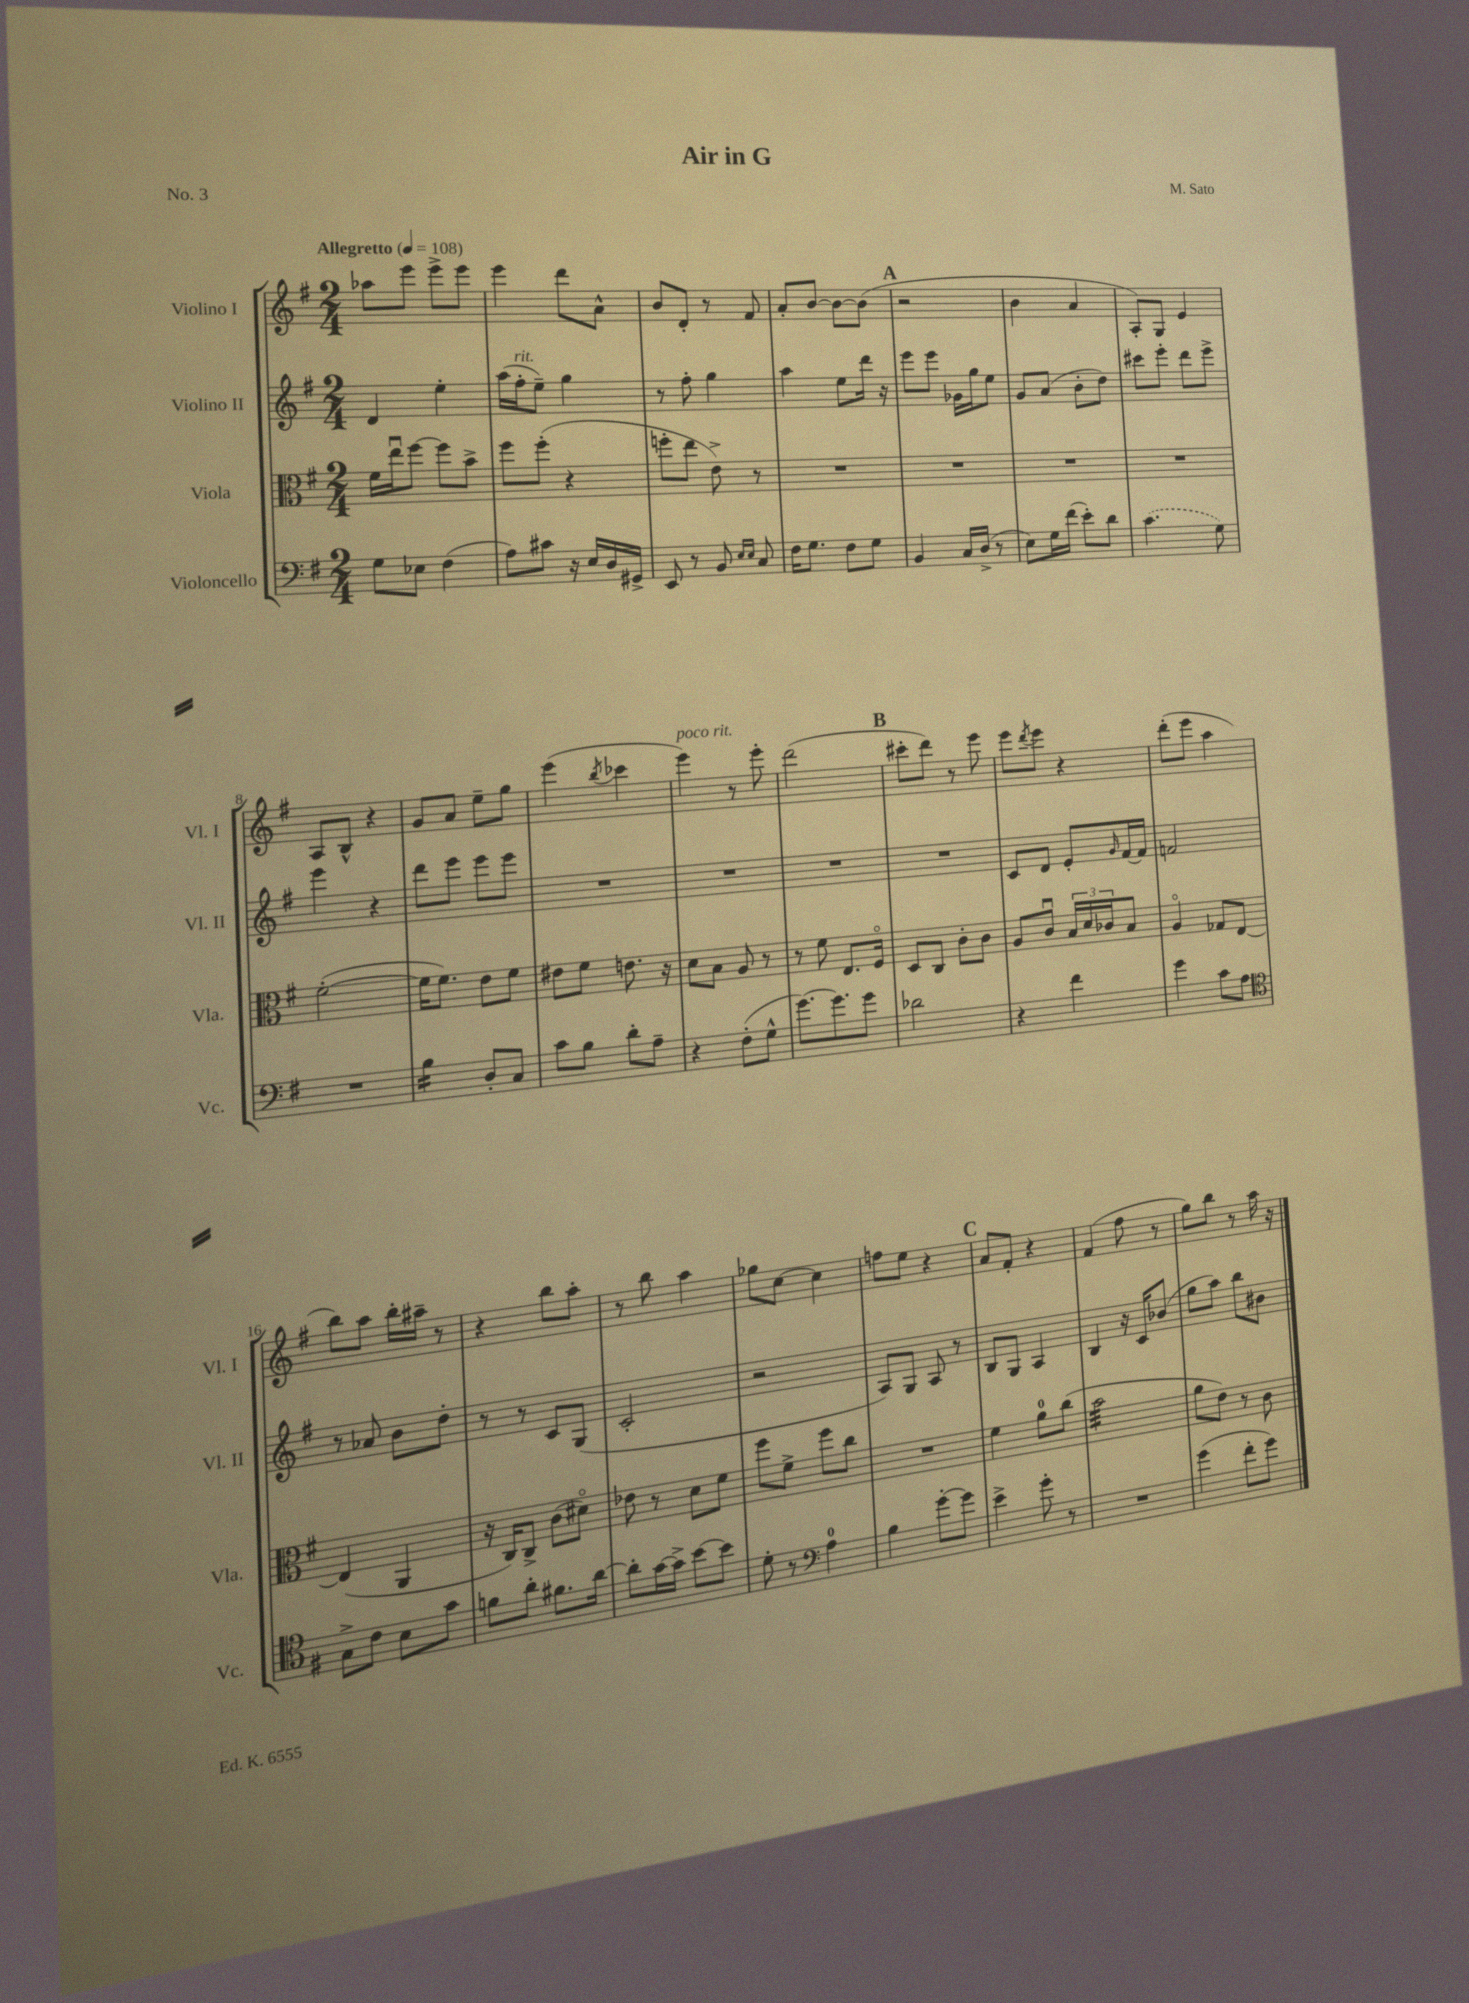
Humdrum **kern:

**kern	**kern	**kern	**kern
*part4	*part3	*part2	*part1
*staff4	*staff3	*staff2	*staff1
*I"Violoncello	*I"Viola	*I"Violino II	*I"Violino I
*I'Vc.	*I'Vla.	*I'Vl. II	*I'Vl. I
*clefF4	*clefC3	*clefG2	*clefG2
*k[f#]	*k[f#]	*k[f#]	*k[f#]
*M2/4	*M2/4	*M2/4	*M2/4
*MM108	*MM108	*MM108	*MM108
=1	=1	=1	=1
!	!	!	!LO:TX:a:B:t=Allegretto
8G\L	16f#\LL	4d/	8aa-X\L
.	16eeu\J	.	.
8E-X\J	[8ff#\J	.	8eee\J
(4F#\	8ff#\L]	4ee'\	8eee^\L
.	8b^\J	.	8eee\J
=2	=2	=2	=2
8A\L)	8ff#\L	(16aa\LL	4eee\
!	!	!LO:TX:a:i:t=rit.	!
.	.	16ff#'\J	.
8c#X\J	(8ff#'\J	8ee~\J)	.
16r	4r	4gg\	8ddd\L
16E/LL	.	.	.
16D/	.	.	8a^^\J
16GG#X^/JJ	.	.	.
=3	=3	=3	=3
8EE/	8ffn'\L	8r	8b/L
8r	8ee\J	8ff#'\	8d'/J
8BB/	8e^\)	4gg\	8r
16qqE/LL	.	.	.
16qqE/JJ	.	.	.
8C/	8r	.	8f#/
=4	=4	=4	=4
16F#\KL	2r	4aa\	8a'/L
8.G\J	.	.	.
.	.	.	[8b/J
8F#\L	.	8ee\L	8b\L_
8G\J	.	16ddd\Jk	(8b\J]
.	.	16r	.
!!LO:REH:place=s1:t=A
=5	=5	=5	=5
4BB/	2r	8eee\L	2r
.	.	8eee\J	.
16C/LL	.	16g-X\LL	.
(16D^/JJ	.	16gg\J	.
8r	.	8ee\J	.
=6	=6	=6	=6
8E\L)	2r	8g/L	4b\
16G\L	.	(8a/J	.
(16f#\JJ	.	.	.
8e'\L)	.	8b'\L	4a/
8d\J	.	8dd\J)	.
=7	=7	=7	=7
(4.c\	2r	8ccc#X\L	8A'/L)
.	.	8eee'\J	8G/J
.	.	8ddd\L	4e/
8G\)	.	8eee^\J	.
!!LO:LB:g=z
=8	=8	=8	=8
2r	([2f#'\	4eee\	8A/L
.	.	.	8B^^/J
.	.	4r	4r
=9	=9	=9	=9
*tremolo	*	*	*
16B\LL	16f#\KL]	8ddd\L	8g/L
16B\	8.f#\J)	.	.
16B\	.	8eee\J	8a/J
16B\JJ	.	.	.
*Xtremolo	*	*	*
8D'/L	8e\L	8eee\L	8ee~\L
8C/J	8f#\J	8eee\J	8gg\J
=10	=10	=10	=10
8c\L	8e#X\L	2r	(4eee\
8B\J	8f#\J	.	.
.	.	.	8qbb/
8d'\L	8.en\	.	4ccc-X\
8A~\J	.	.	.
.	16r	.	.
=11	=11	=11	=11
!	!	!	!LO:TX:a:i:t=poco rit.
4r	8d\L	2r	4eee\)
.	8B\J	.	.
(8F#'\L	8A/	.	8r
8G^^\J	8r	.	8eee'\
=12	=12	=12	=12
[8.g\L)	8r	2r	(2ddd\
.	8f#\	.	.
8.g\]	.	.	.
.	8.E/L	.	.
8g\J	.	.	.
.	16F#/Jk	.	.
!!LO:REH:place=s1:t=B
=13	=13	=13	=13
2d-X\	8D/L	2r	8ccc#X'\L
.	8C/J	.	8ddd\J)
.	8c'\L	.	8r
.	8c\J	.	8eee\
=14	=14	=14	=14
4r	8A/L	8c/L	8eee\L
.	.	.	8qddd/
.	8cu/J	8d/J	8eee\J
4f#\	24B/LL	8e'/L	4r
.	24d/	.	.
.	24c-X/J	.	.
.	.	16qqg/	.
.	8B/J	[16f#/L	.
.	.	16f#/JJ]	.
=15	=15	=15	=15
4g\	4A/	2fn/	(8ddd'\L
.	.	.	8eee\J
8c\L	8G-X/L	.	4aa\
8A\J	[8E/J	.	.
!!LO:LB:g=z
=16	=16	=16	=16
*clefC4	*	*	*
8G^\L	(4E/]	8r	8bb\L)
8c\J	.	8a-X/	8aa\J
8B\L	4AA/	8b\L	16bb'\LL
.	.	.	16aa#X~\JJ
8g\J	.	8dd'\J	8r
=17	=17	=17	=17
8fn\L	16r	8r	4r
.	16C/KL)	.	.
8a'\J	8C^/J	8r	.
8.f#X\L	(8c\L	8c/L	8bb\L
.	8d#X\J)	(8G/J	8aa'\J
[16a\Jk	.	.	.
=18	=18	=18	=18
8a'\L]	8e-X\	2c'/	8r
[16g\L	8r	.	8bb\
16g^\JJ]	.	.	.
[8b\L	8d\L	.	4aa\
8b\J]	8f#\J	.	.
=19	=19	=19	=19
8d'\	8ff#\L	2r	8gg-X\L
8r	8f#^\J	.	[8cc\J
*clefF4	*	*	*
4A\	8ff#\L	.	4cc\]
.	8cc\J	.	.
=20	=20	=20	=20
4B\	2r	8A/L)	8ffn\L
.	.	8G/J	8ee\J
[8g'\L	.	8A/	4r
8g\J]	.	8r	.
!!LO:REH:place=s1:t=C
=21	=21	=21	=21
4e^\	4f#\	8B/L	8a/L
.	.	8G/J	8f#'/J
8g'\	8a\L	4A/	4r
8r	(8cc\J	.	.
=22	=22	=22	=22
*	*tremolo	*	*
2r	32b\LLL	4B/	(4f#/
.	32b\	.	.
.	32b\	.	.
.	32b\	.	.
.	32b\	.	.
.	32b\	.	.
.	32b\	.	.
.	32b\	.	.
.	32b\	16r	8ff#\
.	32b\	.	.
.	32b\	16c/KL	.
.	32b\	.	.
.	32b\	(8b-X/J	8r
.	32b\	.	.
.	32b\	.	.
.	32b\JJJ	.	.
*	*Xtremolo	*	*
=23	=23	=23	=23
(4g\	8a\L	8gg\L	8gg\L)
.	8e\J)	8aa\J)	8bb\J
8f#'\L	8r	8bb\L	8r
8g\J)	8c\	8b#X\J	16aa\
.	.	.	16r
==	==	==	==
*-	*-	*-	*-
